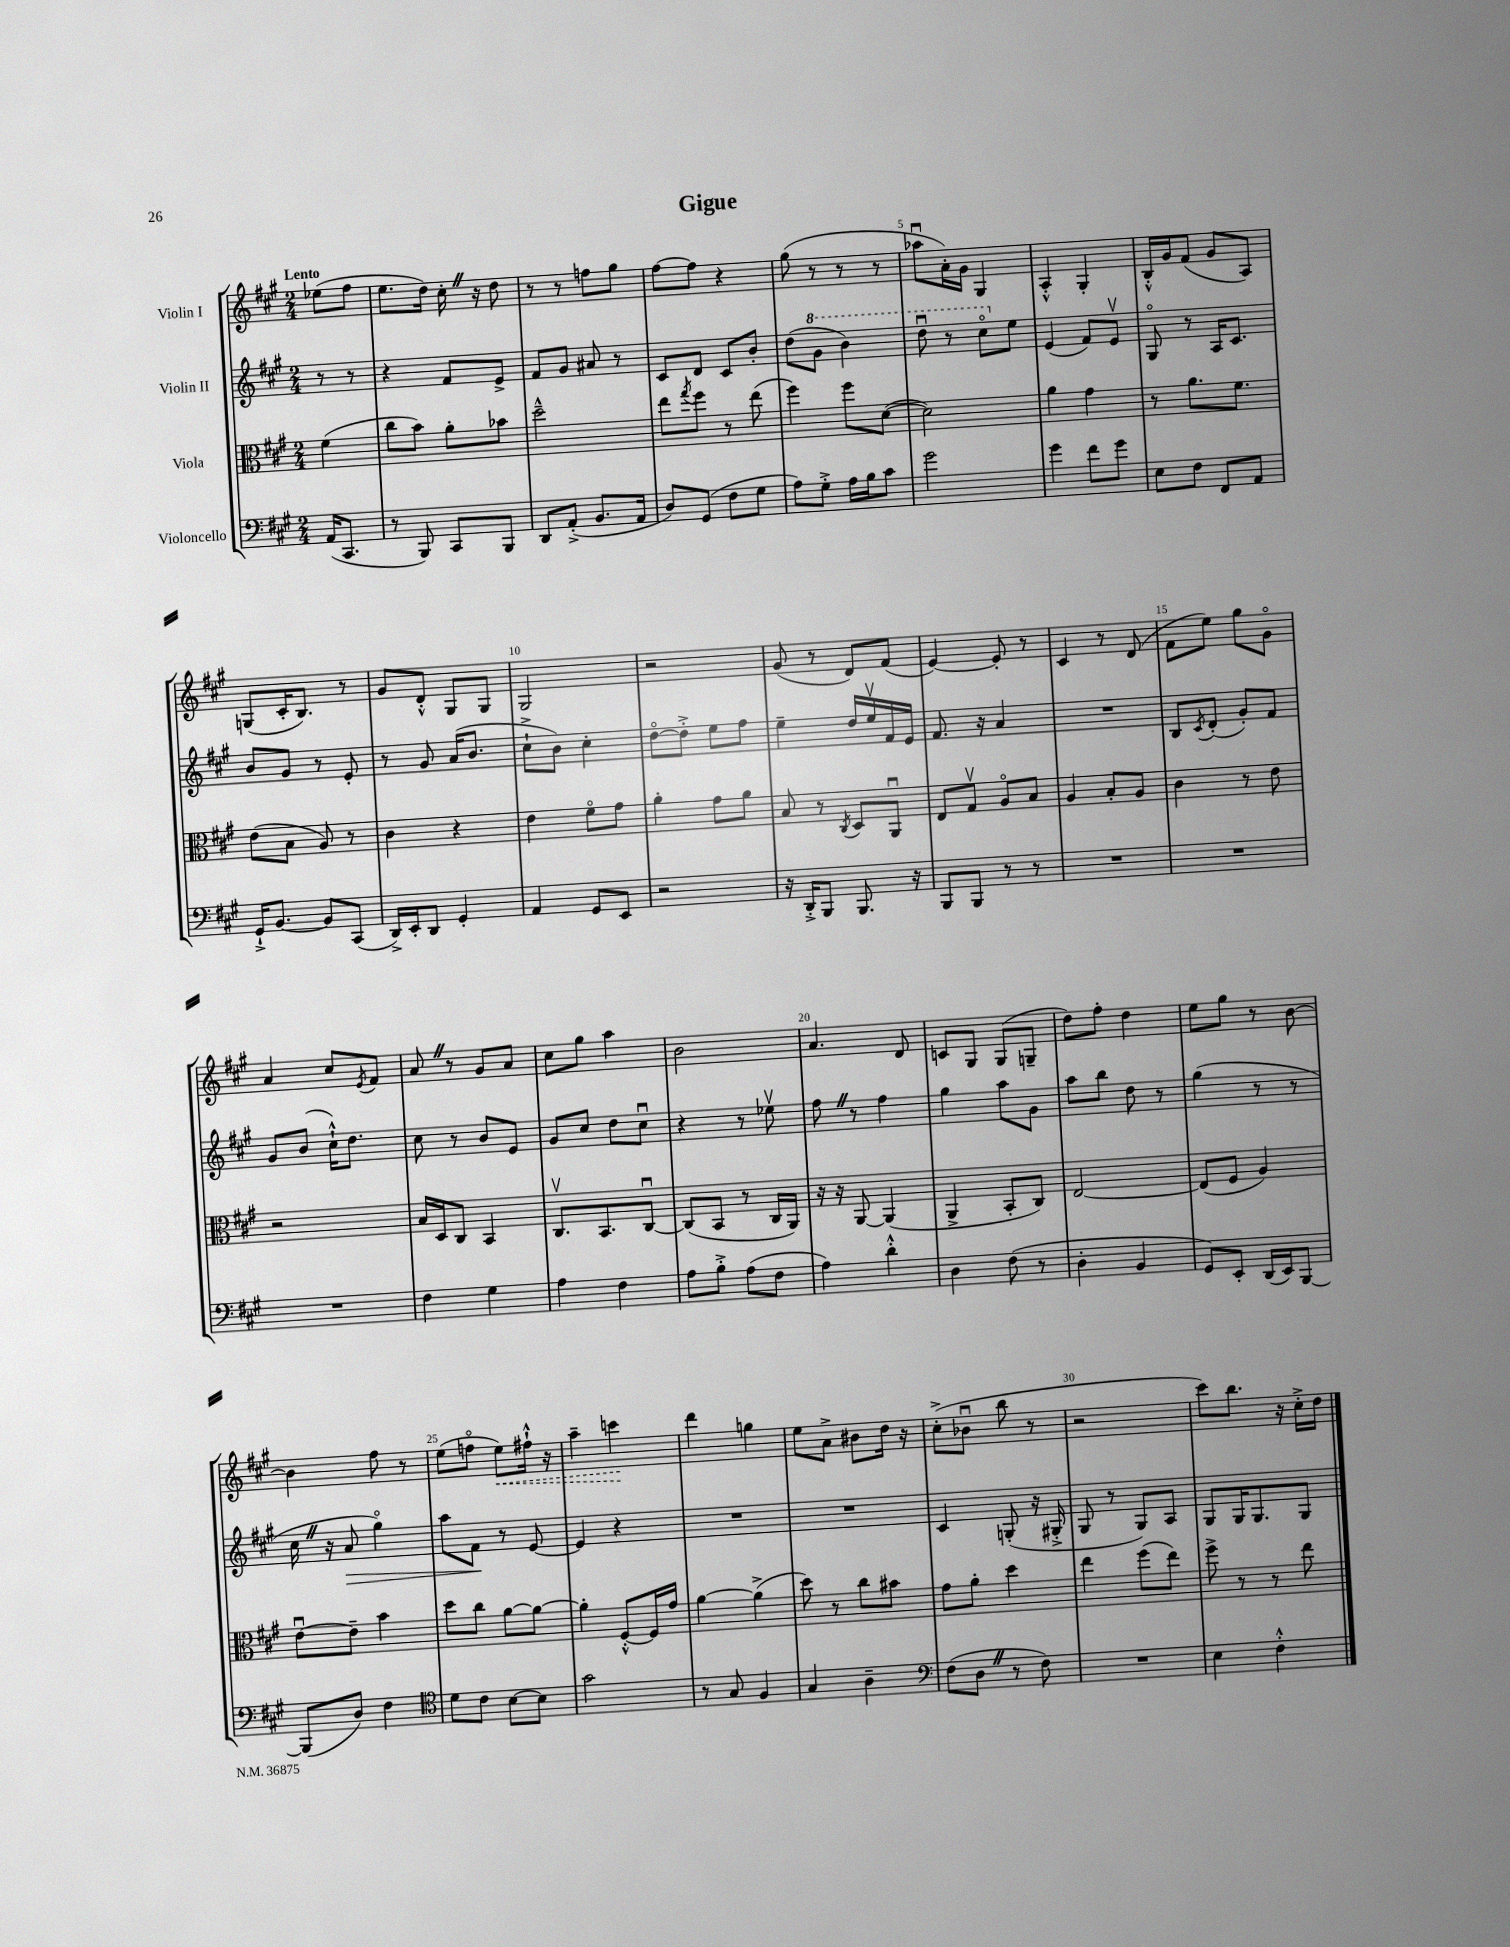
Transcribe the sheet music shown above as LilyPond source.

\header { title = "Gigue" }
<<
\new StaffGroup <<
\new Staff = "s0" \with { instrumentName = "Violin I" } {
    \clef treble \key a \major \numericTimeSignature \time 2/4 \partial 4 \tempo "Lento"
    ees''8( fis''8 |
    e''8. d''16) cis''16-. \once \override BreathingSign.text = \markup { \musicglyph "scripts.caesura.straight" } \breathe r16 d''8 |
    r8 r8 f''8 gis''8 |
    fis''8~ fis''8 r4 |
    gis''8( r8 r8 r8 |
    aes''8\downbow a'16-.) gis'16 gis4 |
    a4-.-^ gis4-. |
    b16-.-^ gis'16 fis'8( gis'8 a8) |
    g8( cis'16-. b8.) r8 |
    gis'8 d'8-.-^ gis8 gis8 |
    gis2 |
    r2 |
    gis'8( r8 d'8) fis'8( |
    e'4~) e'8-. r8 |
    cis'4 r8 d'8( |
    fis'8 e''8) gis''8 gis'8\flageolet |
    a'4 cis''8 \acciaccatura { e'8 } fis'8 |
    a'8 \once \override BreathingSign.text = \markup { \musicglyph "scripts.caesura.straight" } \breathe r8 gis'8 a'8 |
    cis''8 gis''8 a''4 |
    b'2 |
    a'4. d'8 |
    c'8 gis8 gis8( g8-- |
    d''8) fis''8-. d''4 |
    e''8 gis''8 r8 b'8~ |
    b'4 fis''8 r8 |
    e''8( f''8\flageolet \once \override Hairpin.style = #'dashed-line e''8\<) fis''16-!-^ r16 |
    a''4-- c'''4\! |
    d'''4 g''4 |
    e''8 a'8-> bis'8 d''16 r16 |
    cis''8-.->( bes'8\downbow b''8 r8 |
    r2 |
    cis'''8) b''8. r16 cis''16-.-> d''16 \bar "|." |
}
\new Staff = "s1" \with { instrumentName = "Violin II" } {
    \clef treble \key a \major \numericTimeSignature \time 2/4 \partial 4
    r8 r8 |
    r4 fis'8 e'8-> |
    fis'8 gis'8 ais'8 r8 |
    cis'8 d'8 cis'8 b'8-. |
    d''8( \ottava #1 gis''8 b''4) |
    d'''8\downbow r8 cis'''8\flageolet \ottava #0 e''8 |
    e'4( fis'8) e'8\upbow |
    gis8\flageolet r8 a16 cis'8. |
    b'8 gis'8 r8 e'8-. |
    r8 gis'8 a'16( b'8. |
    cis''8-!-> b'8) cis''4-. |
    d''8~\flageolet d''8-.-> e''8 fis''8 |
    e''4-- d''16 e''16\upbow fis'16 e'16 |
    fis'8. r16 a'4 |
    R2 |
    b8 \acciaccatura { cis'8 } d'8-.( gis'8-.) fis'8 |
    gis'8 b'8( cis''16-!-^) d''8. |
    cis''8 r8 b'8 e'8 |
    gis'8 cis''8 d''8 cis''8\downbow |
    r4 r8 ees''8\upbow |
    fis''8 \once \override BreathingSign.text = \markup { \musicglyph "scripts.caesura.straight" } \breathe r8 fis''4 |
    gis''4 a''8 gis'8 |
    a''8 b''8 d''8 r8 |
    gis''4( r8 r8 |
    cis''16 \once \override BreathingSign.text = \markup { \musicglyph "scripts.caesura.straight" } \breathe r16 a'8\> gis''4\flageolet) |
    a''8 fis'8\! r8 e'8~ |
    e'4 r4 |
    R2 |
    R2 |
    cis'4 g8-.( r16 gis16-.-> |
    gis8 r8 gis8) a8 |
    gis8 gis16 gis8. gis8 \bar "|." |
}
\new Staff = "s2" \with { instrumentName = "Viola" } {
    \clef alto \key a \major \numericTimeSignature \time 2/4 \partial 4
    fis'4( |
    cis''8 b'8) a'8-. bes'8 |
    d''2---^ |
    e''8 \acciaccatura { gis''8 } fis''8 r8 e''8( |
    fis''4) fis''8 d'8~( |
    d'2) |
    a'4 gis'4 |
    r8 a'8. fis'8. |
    e'8( b8 a8) r8 |
    cis'4 r4 |
    e'4 fis'8\flageolet gis'8 |
    a'4-. gis'8 a'8 |
    b8 r8 \acciaccatura { cis8 } d8 a,8\downbow |
    e8 gis8\upbow a8\flageolet b8 |
    a4 b8-. a8 |
    cis'4 r8 e'8 |
    r2 |
    b16 d16 cis8 b,4 |
    cis8.\upbow b,8. cis8~\downbow |
    cis8( b,8 r8 cis16 a,16) |
    r16 r16 a,8~ a,4( |
    a,4-> b,8-. cis8) |
    e2~ |
    e8( fis8 a4) |
    e'8~\downbow e'8-- b'4 |
    d''8 cis''8 a'8~ a'8~ |
    a'4-. fis8~-.-^ fis16 gis'16 |
    a'4~ a'4->( |
    d''8) r8 cis''8 bis'8 |
    gis'8 a'8-. d''4 |
    e''4 fis''8( e''8) |
    fis''8-> r8 r8 e''8 \bar "|." |
}
\new Staff = "s3" \with { instrumentName = "Violoncello" } {
    \clef bass \key a \major \numericTimeSignature \time 2/4 \partial 4
    a,16( cis,8. |
    r8 b,,8) cis,8 b,,8 |
    d,8 a,8-.->( b,8. a,16 |
    d8) gis,8( fis8 gis8 |
    a8) gis8-.-> a16 b16 cis'8 |
    gis'2 |
    gis'4 fis'8 gis'8 |
    e8 fis8 fis,8 a,8 |
    gis,16-!-> b,8.~ b,8 cis,8( |
    d,16->) e,16-. d,8 gis,4-. |
    a,4 gis,8 e,8 |
    r2 |
    r16 d,16-.-> b,,8 b,,8. r16 |
    b,,8 b,,8 r8 r8 |
    R2 |
    R2 |
    R2 |
    fis4 gis4 |
    a4 fis4 |
    a8 b8-.-> a8( fis8 |
    a4) d'4-.-^ |
    d4 fis8( r8 |
    d4-. b,4 |
    gis,8) e,8-. d,16( e,16) b,,8~ |
    b,,8( d8) fis4 |
    \clef tenor d'8 cis'8 b8~ b8 |
    gis'2 |
    r8 gis8 fis4 |
    gis4 a4-- |
    \clef bass fis8( d8 \once \override BreathingSign.text = \markup { \musicglyph "scripts.caesura.straight" } \breathe r8 fis8) |
    R2 |
    e4 fis4-.-^ \bar "|." |
}
>>
>>
\layout { \context { \Score \override BarNumber.break-visibility = ##(#f #t #t) barNumberVisibility = #(every-nth-bar-number-visible 5) } }
